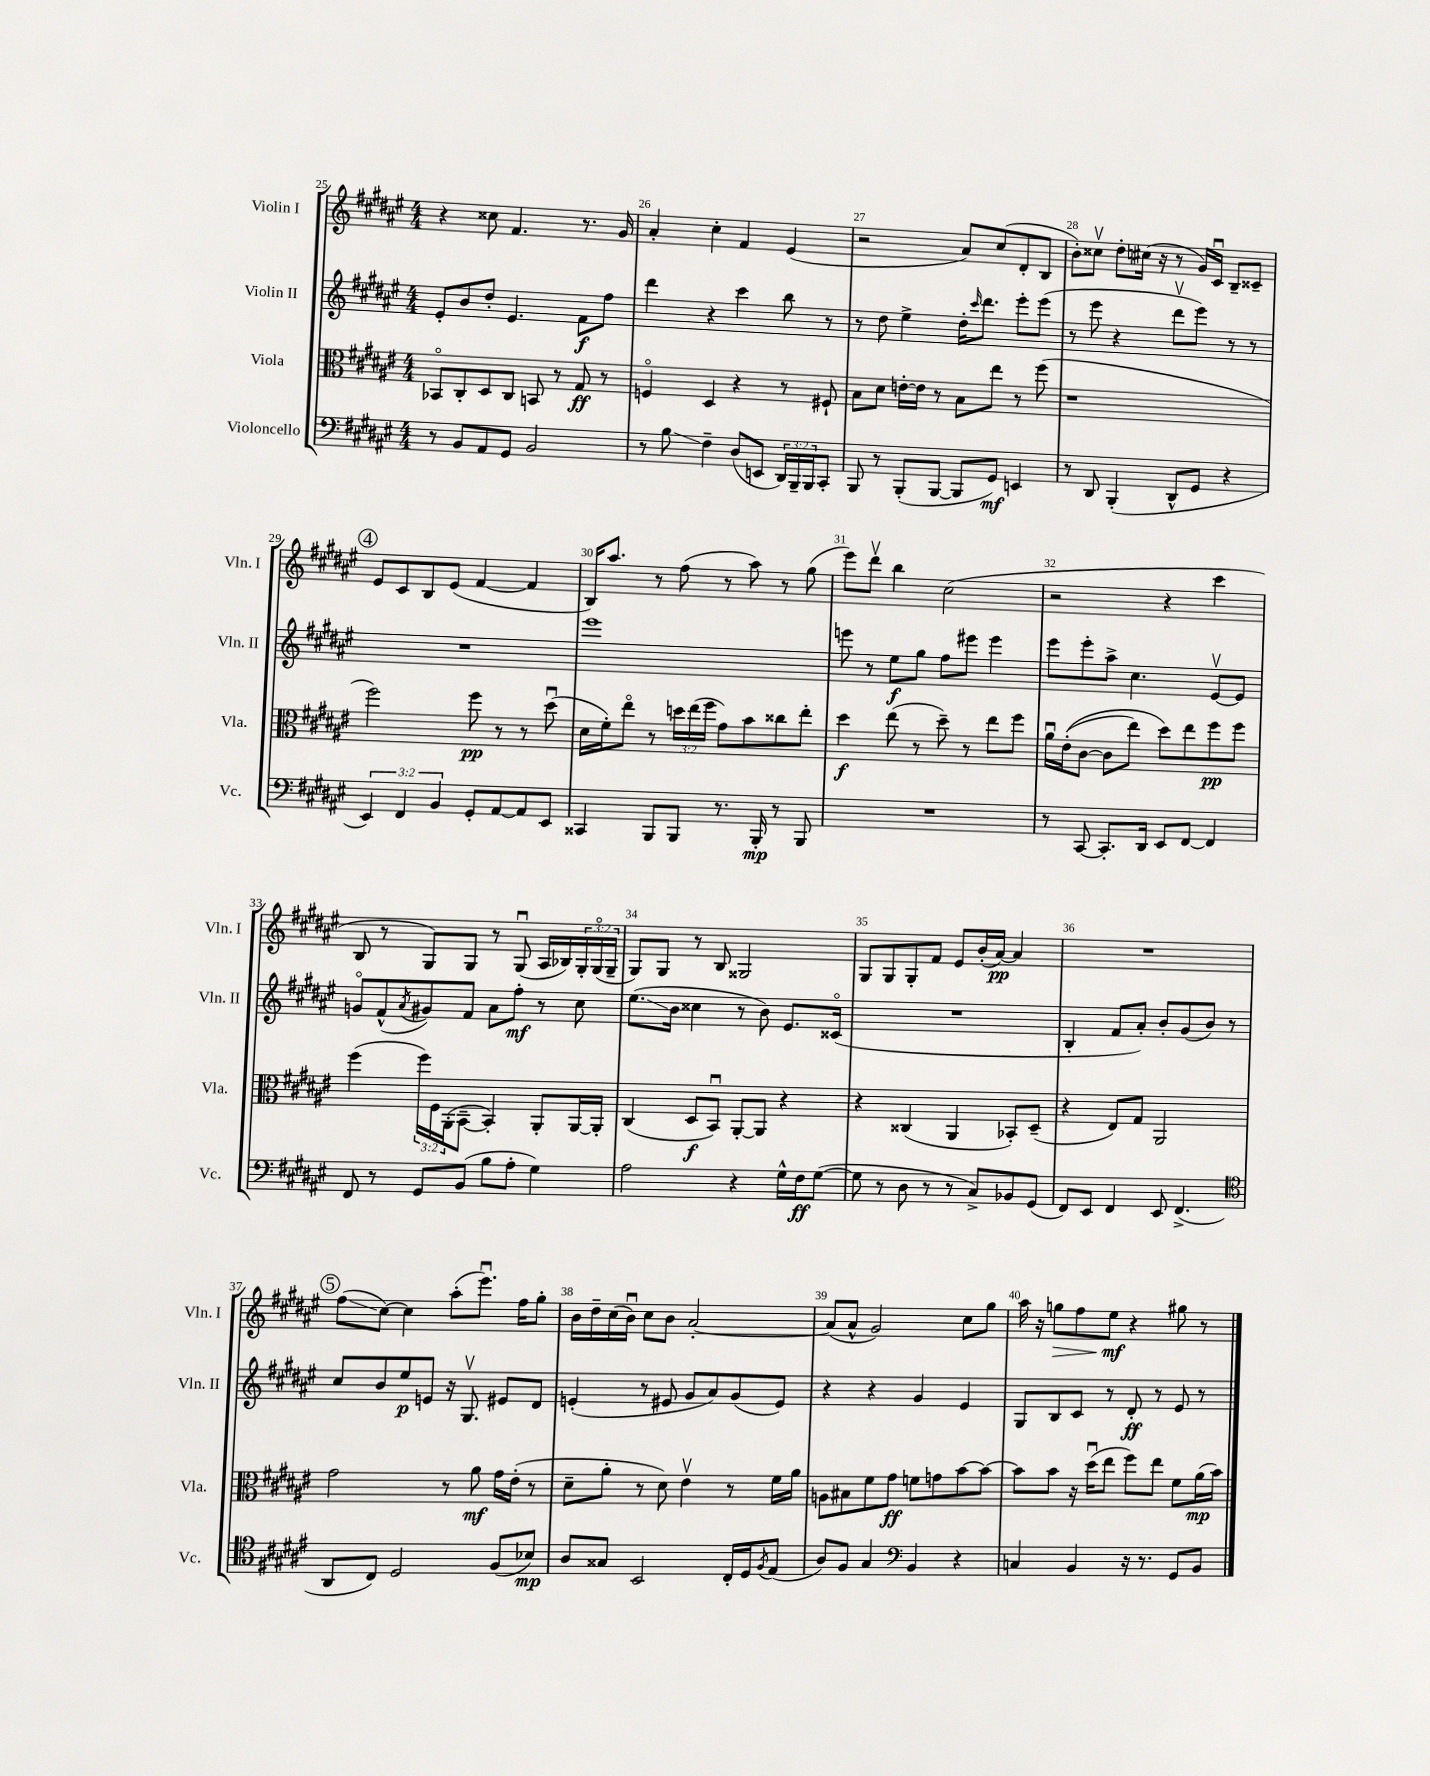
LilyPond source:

<<
\new StaffGroup <<
\new Staff = "s0" \with { instrumentName = "Violin I" shortInstrumentName = "Vln. I" } {
    \clef treble \key fis \major \numericTimeSignature \time 4/4 \override Staff.TupletNumber.text = #tuplet-number::calc-fraction-text
    r4 cisis''8 fis'4. r8. gis'16 |
    ais'4-. cis''4-. fis'4 eis'4( |
    r2 ais'8) cis''8( dis'8-. b8 |
    b'8-.) cisis''8\upbow dis''8-. cis''16( r16 r8 gis'16) cis'16\downbow b8-- cisis'8-- |
    \mark \markup { \circle "4" } eis'8 cis'8 b8 eis'8( fis'4~ fis'4 |
    b16) ais''8. r8 fis''8( r8 ais''8) r8 gis''8( |
    eis'''8) dis'''8\upbow b''4 cis''2( |
    r2 r4 cis'''4 |
    b8 r8 gis8) gis8 r8 gis8\downbow( ais16 bes16) \tuplet 3/2 { gis16-. gis16\flageolet( gis16-- } |
    gis8) gis8 r8 b8 gisis2 |
    gis8 gis8 gis8-. fis'8 eis'8 b'16-.( ais'16~\pp) ais'4 |
    R1 |
    \mark \markup { \circle "5" } fis''8\glissando( cis''8~) cis''4 ais''8-.( eis'''8.\downbow) fis''16 gis''8-. |
    b'16 dis''16-- cis''16( b'16\downbow) cis''8 b'8 ais'2~-. |
    ais'8( ais'8-^ gis'2) cis''8 gis''8 |
    ais''16 r16 g''8\> fis''8 eis''8\mf\! r4 gis''8 r8 \bar "|." |
}
\new Staff = "s1" \with { instrumentName = "Violin II" shortInstrumentName = "Vln. II" } {
    \clef treble \key fis \major \numericTimeSignature \time 4/4
    eis'8-. b'8 dis''8-. eis'4. fis'8\f fis''8 |
    dis'''4 r4 cis'''4 b''8 r8 |
    r8 dis''8 eis''4-> dis''16-. \grace { cis'''16 } dis'''8. eis'''8-. eis'''8( |
    r8 eis'''8 r4 dis'''8\upbow eis'''8) r8 r8 |
    \mark \markup { \circle "4" } R1 |
    eis'''1 |
    e'''8 r8 eis''8\f gis''8 fis''8 eis'''8 eis'''4 |
    eis'''8 eis'''8-. ais''8-> cis''4. eis'8~\upbow eis'8 |
    g'8\flageolet fis'8-^( \acciaccatura { ais'8 } gis'8) fis'8 ais'8 fis''8-.\mf r8 cis''8 |
    eis''8.\glissando( b'16 cisis''4 r8 b'8) eis'8. cisis'16\flageolet( |
    R1 |
    b4-. fis'8 ais'8-.) b'8-. gis'8( b'8) r8 |
    \mark \markup { \circle "5" } cis''8 b'8 eis''8\p e'8 r16 gis8.\upbow eis'8 dis'8 |
    e'4-.( r8 eis'8 gis'8 ais'8) gis'8( eis'8) |
    r4 r4 gis'4 eis'4 |
    gis8 b8 cis'8 r8 dis'8-.\ff r8 eis'8 r8 \bar "|." |
}
\new Staff = "s2" \with { instrumentName = "Viola" shortInstrumentName = "Vla." } {
    \clef alto \key fis \major \numericTimeSignature \time 4/4 \override Staff.TupletNumber.text = #tuplet-number::calc-fraction-text
    bes,8\flageolet cis8-. dis8 cis8 b,8 r8 gis8\ff r8 |
    f4\flageolet dis4 r4 r8 fis8-! |
    b8 dis'8 e'16~-. e'16 r8 b8 eis''8 r8 fis''8( |
    r1 |
    \mark \markup { \circle "4" } fis''2) fis''8\pp r8 r8 dis''8\downbow( |
    dis'16 fis'16-.) eis''8\flageolet r8 \tuplet 3/2 { d''16 eis''16( fis''16 } gis'8) b'8 cisis''8 eis''8-. |
    dis''4\f eis''8( r8 dis''8--) r8 eis''8 fis''8 |
    ais'16\downbow eis'16-.(\( cis'8~ cis'8 eis''8) dis''8\) eis''8 fis''8\pp fis''8 |
    fis''4( \tuplet 3/2 { fis''16) fis16 ais,16-.( } b,8~-- b,4-.) ais,8-. ais,16~ ais,16-. |
    cis4( dis8\f b,8\downbow) ais,8~-. ais,8 r4 |
    r4 cisis4( ais,4 bes,8-.) dis8--( |
    r4 eis8) gis8 ais,2 |
    \mark \markup { \circle "5" } gis'2 r8 ais'8\mf gis'16 eis'16-.( r8 |
    dis'8-- ais'8-. r8 dis'8) eis'4\upbow r8 fis'16 ais'16 |
    a8 bis8 fis'8 gis'8\ff f'8 g'8 b'8~ b'8~ |
    b'8 b'8 r16 dis''16\downbow( eis''8 fis''8) eis''8 fis'8 ais'16\mp( b'16) \bar "|." |
}
\new Staff = "s3" \with { instrumentName = "Violoncello" shortInstrumentName = "Vc." } {
    \clef bass \key fis \major \numericTimeSignature \time 4/4 \override Staff.TupletNumber.text = #tuplet-number::calc-fraction-text
    r8 b,8 ais,8 gis,8 b,2 |
    r8 b8\glissando fis4-- dis8( e,8 \tuplet 3/2 { dis,16) b,,16-- b,,16 } cis,8-. |
    b,,8 r8 b,,8-.( b,,8~ b,,8 gis,8\mf) e,4 |
    r8 dis,8 b,,4-.( dis,8-^ gis,8 r4 |
    \mark \markup { \circle "4" } \tuplet 3/2 { eis,4) fis,4 b,4 } gis,8-. ais,8~ ais,8 eis,8 |
    cisis,4 b,,8 b,,8 r8. b,,16-.\mp r8 b,,8 |
    R1 |
    r8 cis,8~ cis,8.-. dis,16 eis,8 fis,8~ fis,4 |
    fis,8 r8 gis,8 b,8( b8 ais8-. gis4) |
    ais2 r4 gis16-^ fis16\ff gis8~( |
    gis8 r8 dis8 r8 r8 cis8->) bes,8 gis,8( |
    fis,8) eis,8 fis,4 eis,8 fis,4.->( |
    \mark \markup { \circle "5" } \clef tenor ais,8 cis8) dis2 fis8( bes8\mp) |
    ais8 gisis8 b,2 cis16-. dis16 \acciaccatura { fis8 } eis8( |
    ais8) fis8 gis4 \clef bass b,4 r4 |
    c4 b,4 r16 r8. gis,8 b,8 \bar "|." |
}
>>
>>
\layout { \context { \Score currentBarNumber = #25 \override BarNumber.break-visibility = ##(#f #t #t) barNumberVisibility = #all-bar-numbers-visible } }
